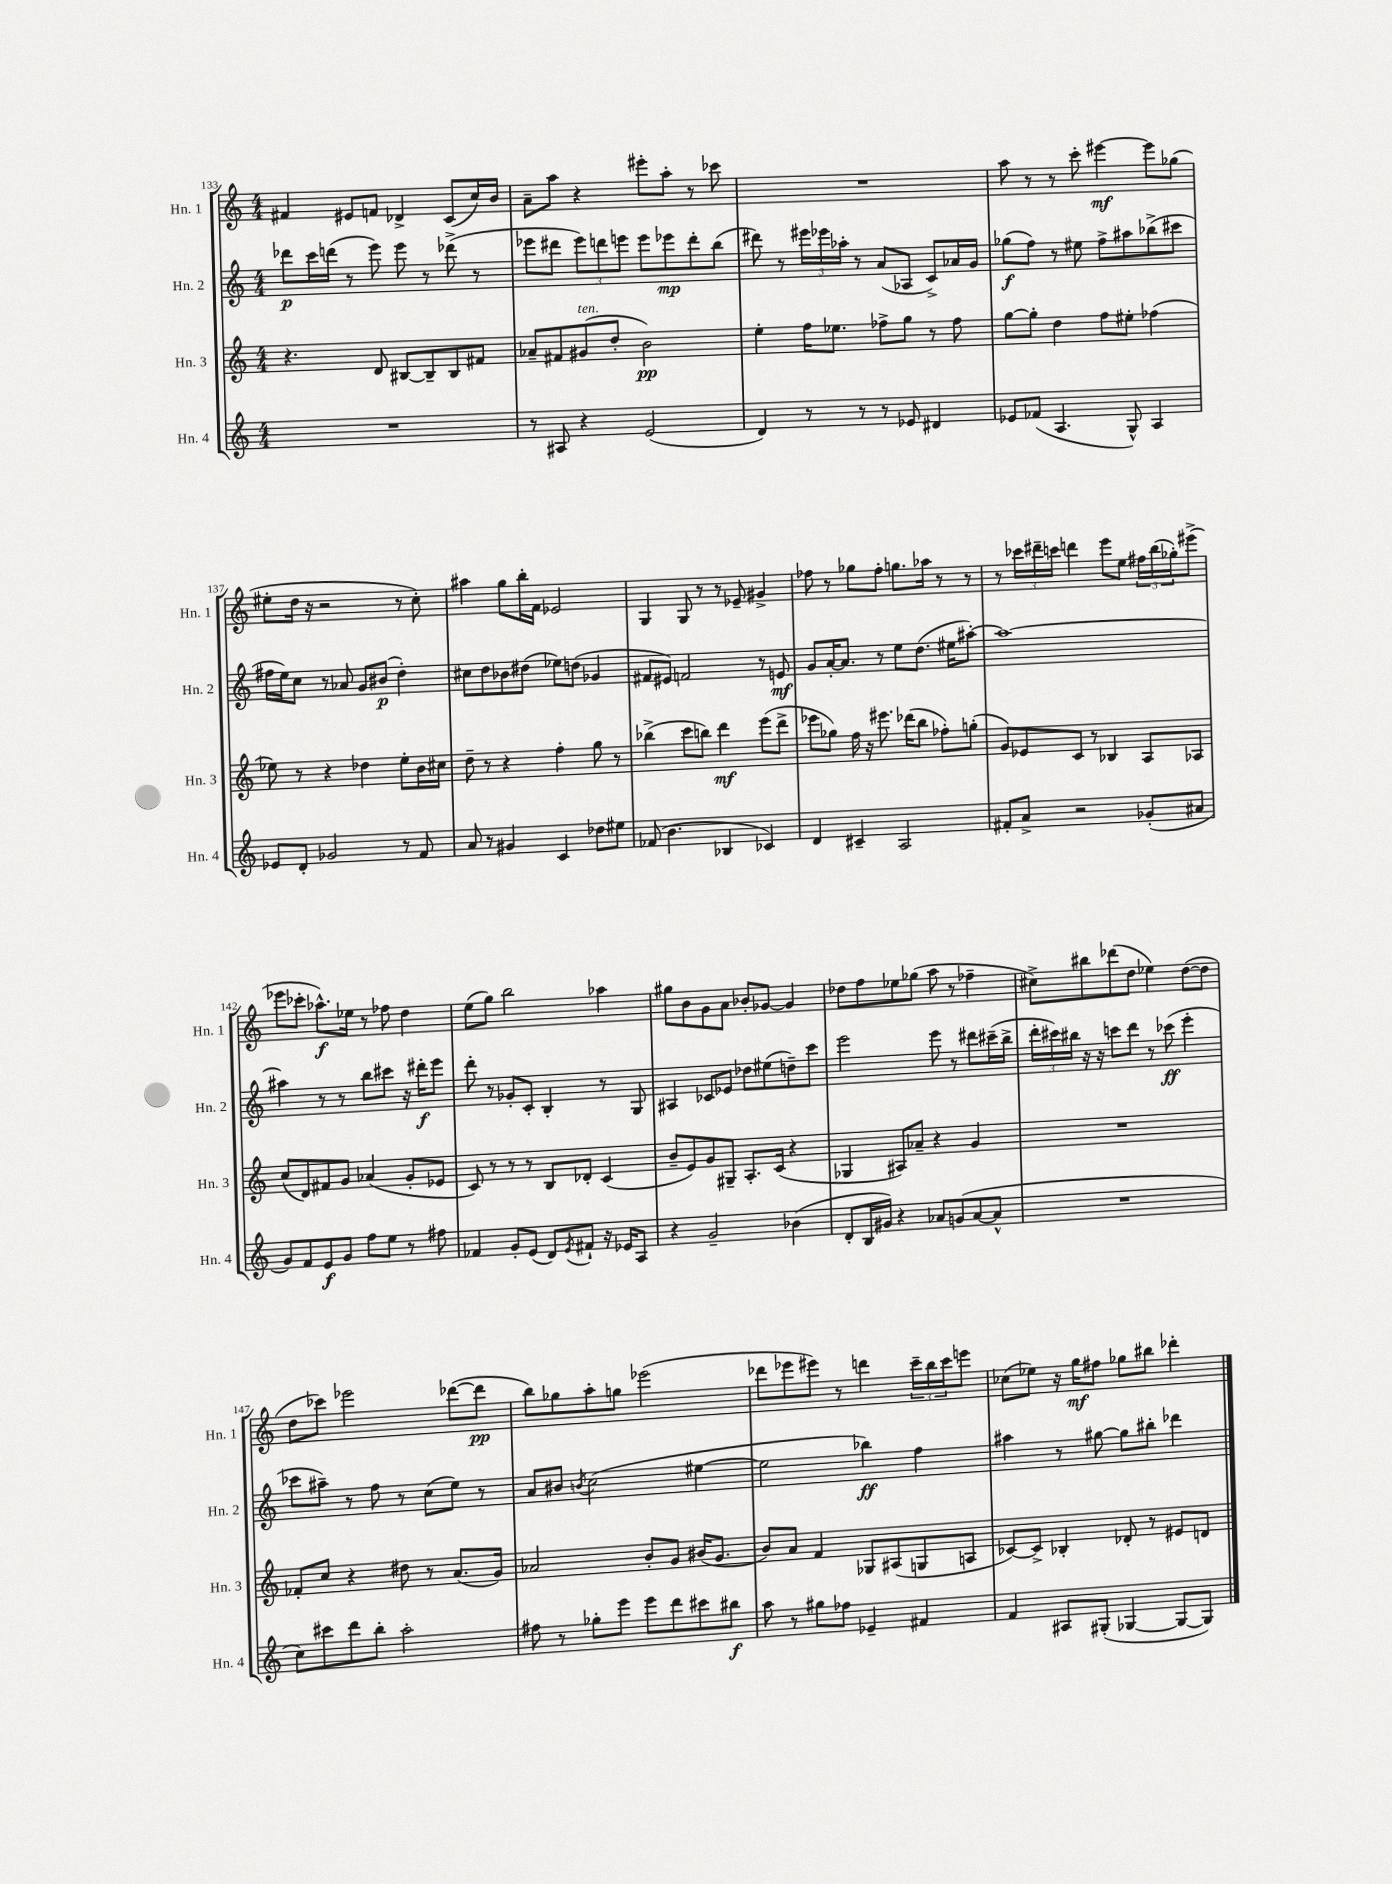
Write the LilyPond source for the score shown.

<<
\new StaffGroup <<
\new Staff = "s0" \with { instrumentName = "Hn. 1" shortInstrumentName = "Hn. 1" } {
    \clef treble \key c \major \numericTimeSignature \time 4/4
    fis'4 eis'8 f'8 des'4-> c'8( c''16) b'16 |
    a'8-- a''8 r4 eis'''8-. a''8-. r8 ces'''8 |
    R1 |
    a''8 r8 r8 c'''8-. eis'''4~\mf eis'''8 ges''8( |
    eis''8-. d''16 r16 r2 r8 c''8-.) |
    ais''4 g''8 b''16-. f'16 ees'2 |
    g4 g8 r8 r8 ees'8-- gis'4-> |
    fes''8 r8 ges''8 fes''8-. g''8. aes''16 r8 r8 |
    r8 \tuplet 3/2 { ces'''16 dis'''16-- c'''16 } d'''4 e'''8 e''8 \tuplet 3/2 { fis''16 b''16( ges''16-.) } eis'''8->( |
    ees'''8 ces'''8-. aes''8.-^\f) ees''16 r8 fes''8 d''4 |
    e''8( g''8) b''2 aes''4 |
    gis''8 b'8 g'8 a'8 bes'8-. ges'8~ ges'4 |
    des''8 f''8 ees''8 ges''8( a''8 r8 fes''4-- |
    cis''8->) bis''8 des'''8( d''8 ees''4) d''8~( d''8 |
    d''8 ces'''8) ees'''2 des'''8~( des'''8\pp |
    b''8) ges''8 a''8-. g''8 ees'''2( |
    des'''8 ees'''8 eis'''8) r8 d'''4 \tuplet 3/2 { c'''16-- b''16 c'''16 } e'''8 |
    ces''8( ees''8) r16 g''16\mf fis''8 ges''8 bis''8 des'''4-. \bar "|." |
}
\new Staff = "s1" \with { instrumentName = "Hn. 2" shortInstrumentName = "Hn. 2" } {
    \clef treble \key c \major \numericTimeSignature \time 4/4
    des'''8\p c'''16 d'''16( r8 e'''8) e'''8 r8 des'''8->( r8 |
    ees'''8 dis'''8 \tuplet 3/2 { ees'''8) d'''8 e'''8 } e'''8 ees'''8\mp d'''8-. b''8( |
    dis'''8) r8 \tuplet 3/2 { eis'''16 ees'''16 aes''16-. } r8 a'8( aes8 c'8->) aes'16 g'16 |
    ges''8\f( f''8) r8 eis''8 f''8-> ais''8 bes''8->( cis'''8 |
    fis''16 e''16) c''8 r8 aes'8 g'8 bis'8\p( d''4-.) |
    cis''8 d''8 bes'8 dis''8( ees''8) d''8( ges'4 |
    fis'8 eis'8) f'2 r8 e'8\mf |
    g'8 a'16~-. a'8. r8 e''8 d''8.( eis''16 ais''8~-.) |
    ais''1~ |
    ais''4 r8 r8 b''8 cis'''8 r16 dis'''16-.\f e'''8 |
    d'''8-. r8 ges'8-. c'8-. b4-. r8 g8 |
    ais4 ces'8 ees'8 des''8 eis''8( d''8--) c'''8 |
    e'''2 e'''8 r8 dis'''8 cis'''16--( b''16-> |
    \tuplet 3/2 { d'''16-. cis'''16) bis''16 } r16 r16 c'''8 d'''8 r8 ces'''8\ff( e'''4-. |
    ces'''8 ais''8--) r8 f''8 r8 c''8( e''8) r8 |
    a'8 bis'8 \acciaccatura { b'8 } c''2( eis''4~ |
    eis''2 bes''4\ff) f''4 |
    ais''4 r8 gis''8~ gis''8 bis''8-. des'''4 \bar "|." |
}
\new Staff = "s2" \with { instrumentName = "Hn. 3" shortInstrumentName = "Hn. 3" } {
    \clef treble \key c \major \numericTimeSignature \time 4/4
    r4. d'8 bis8~ bis8-- bis8 fis'8 |
    aes'8-- fis'8 gis'8^\markup { \italic "ten." }( d''8-. b'2\pp) |
    e''4-. f''16 ees''8. fes''8-> g''8 r8 fes''8 |
    g''8~ g''8-. d''4 f''8 eis''8-. fes''4( |
    ees''8) r8 r4 des''4 ees''8-. b'16 cis''16 |
    d''8-- r8 r4 f''4-. g''8 r8 |
    bes''4->( c'''8 b''8) d'''4\mf e'''8( d'''8-> |
    ees'''8 ges''8) f''16 r16 eis'''8. des'''16( b''8 fes''8-.) g''8-.( |
    g'8) ees'8 c'8 r8 bes4 a8 aes8 |
    c''8( d'8) fis'8 g'8 aes'4( g'8-. ees'8 |
    c'8) r8 r8 r8 b8 des'8-. c'4( |
    b'8-- e'8) g'8 gis8-- a8.-. c'16( r4 |
    ges4 ais8) aes'8-- r4 g'4 |
    R1 |
    fes'8-. c''8 r4 dis''8 r8 a'8.( g'16) |
    aes'2 b'8-. g'8 bis'16( g'8. |
    b'8) a'8 f'4 ges8 ais8( g8 a8 |
    ces'8~) ces'8-> bes4-. des'8-. r8 eis'8 d'8 \bar "|." |
}
\new Staff = "s3" \with { instrumentName = "Hn. 4" shortInstrumentName = "Hn. 4" } {
    \clef treble \key c \major \numericTimeSignature \time 4/4
    R1 |
    r8 ais8 r4 e'2( |
    d'4) r8 r8 r8 ees'8 dis'4 |
    ees'8 fes'8( a4. g8-^) a4 |
    ees'8 d'8-. ges'2 r8 f'8 |
    a'8 r8 gis'4 c'4 des''8 eis''8 |
    fes'8( b'4. bes4 ces'4) |
    d'4 cis'4-- a2 |
    fis'8-. a'8-> r2 ges'8-.( ais'8 |
    g'8) f'8 e'8\f g'8 f''8 e''8 r8 fis''8 |
    fes'4 g'8-. e'8( d'8) \acciaccatura { e'8 } fis'8-! r16 ees'16 a8 |
    r4 g'2-- bes'4( |
    d'8-. b16 gis'16) r4 aes'8 g'8( aes'8~ aes'8-^ |
    R1 |
    c''8) cis'''8 d'''8 b''8-. a''2-. |
    fis''8 r8 ges''8-. e'''8 e'''8 d'''8 cis'''8 bis''8\f |
    a''8 r8 gis''8 fes''8 ees'4-- fis'4 |
    f'4 ais8 gis8-.( ges4~ ges8~ ges8) \bar "|." |
}
>>
>>
\layout { \context { \Score currentBarNumber = #133 } }
